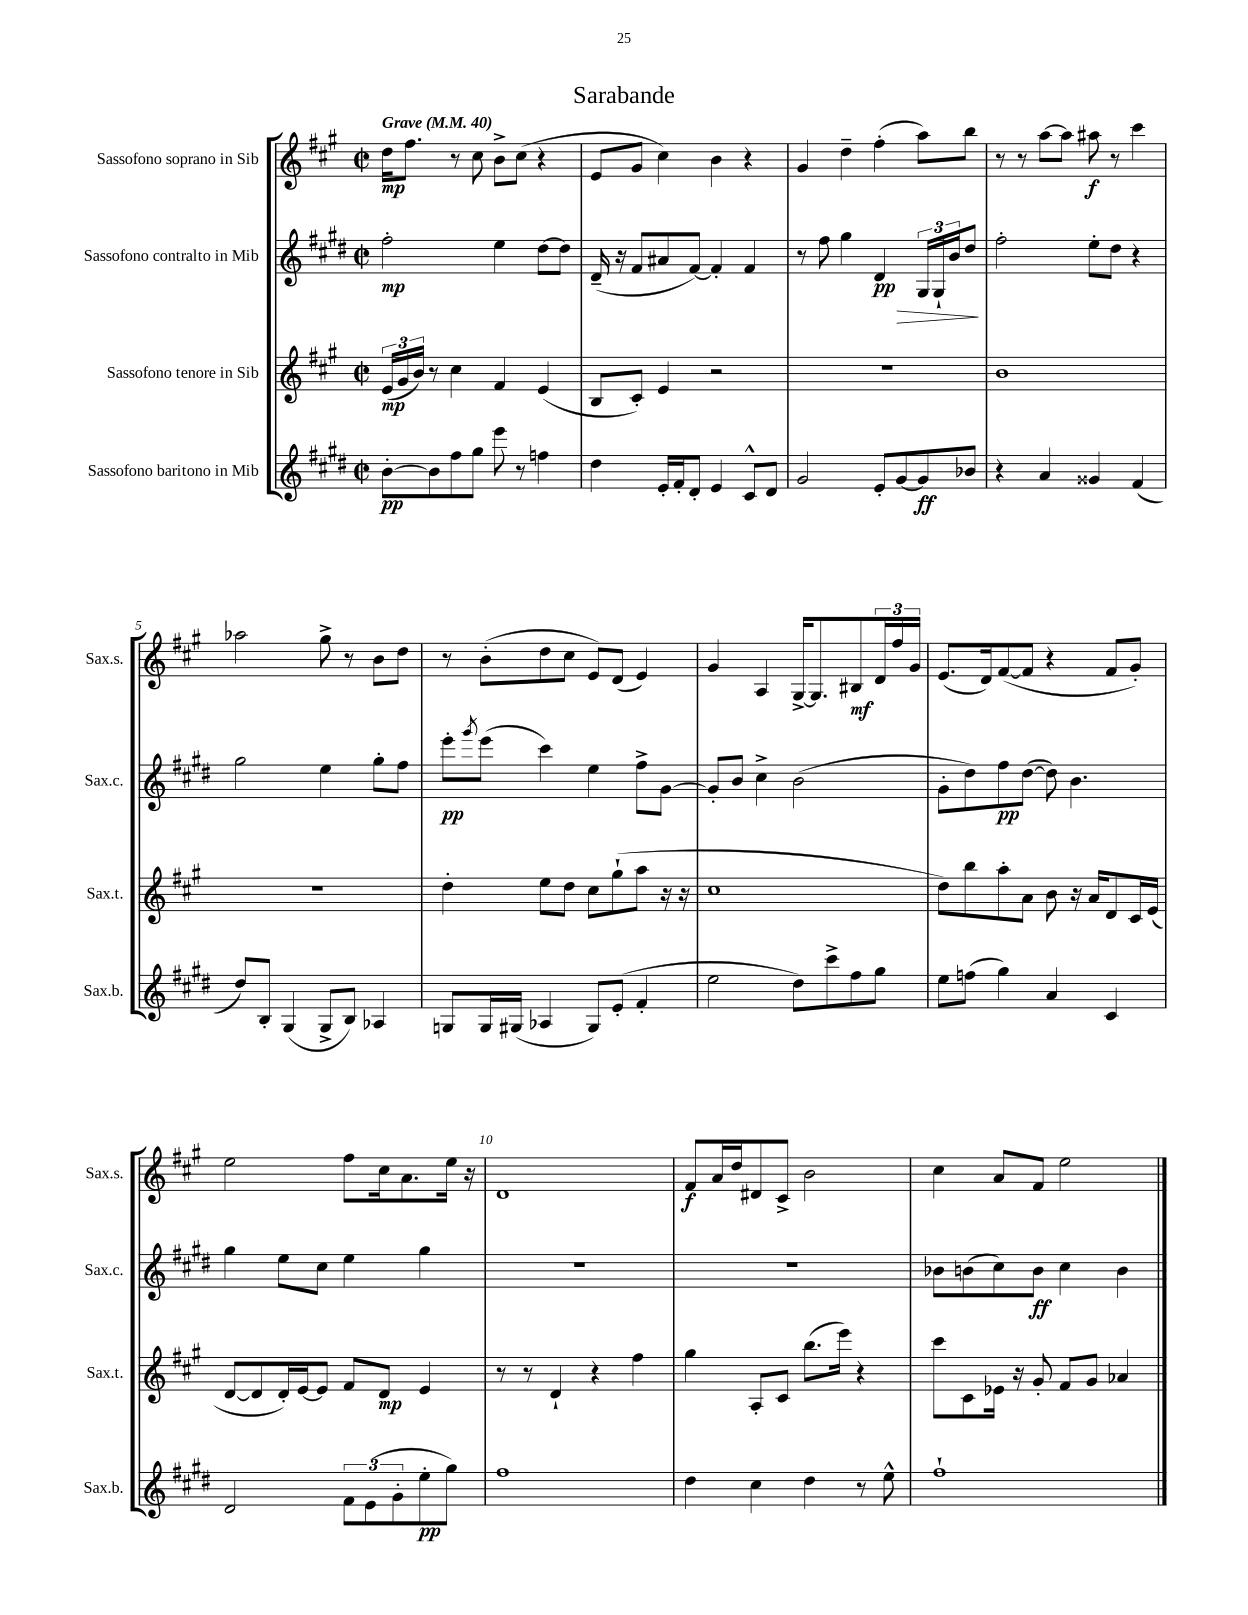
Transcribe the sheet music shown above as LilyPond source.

\header { title = "Sarabande" }
<<
\new StaffGroup <<
\new Staff = "s0" \with { instrumentName = "Sassofono soprano in Sib" shortInstrumentName = "Sax.s." } {
    \clef treble \key a \major \defaultTimeSignature \time 2/2 \tempo "Grave" 4 = 40
    d''16\mp fis''8. r8 cis''8 b'8-> cis''8( r4 |
    e'8 gis'8 cis''4) b'4 r4 |
    gis'4 d''4-- fis''4-.( a''8) b''8 |
    r8 r8 a''8~ a''8 ais''8\f r8 cis'''4 |
    aes''2 gis''8-> r8 b'8 d''8 |
    r8 b'8-.( d''8 cis''8 e'8) d'8( e'4) |
    gis'4 a4 gis16~-> gis8. bis8\mf \tuplet 3/2 { d'16 fis''16 gis'16 } |
    e'8.( d'16) fis'8~( fis'8 r4 fis'8 gis'8-.) |
    e''2 fis''8 cis''16 a'8. e''16 r16 |
    d'1 |
    fis'8\f a'16 d''16 dis'8 cis'8-> b'2 |
    cis''4 a'8 fis'8 e''2 \bar "|." |
}
\new Staff = "s1" \with { instrumentName = "Sassofono contralto in Mib" shortInstrumentName = "Sax.c." } {
    \clef treble \key e \major \defaultTimeSignature \time 2/2
    fis''2-.\mp e''4 dis''8~ dis''8 |
    dis'16--( r16 fis'8 ais'8 fis'8~) fis'4-. fis'4 |
    r8 fis''8 gis''4 dis'4\pp\> \tuplet 3/2 { gis16 gis16-! b'16 } dis''8\! |
    fis''2-. e''8-. dis''8 r4 |
    gis''2 e''4 gis''8-. fis''8 |
    e'''8-.\pp \acciaccatura { gis'''8 } e'''8( cis'''4) e''4 fis''8-> gis'8~ |
    gis'8-. b'8 cis''4-> b'2( |
    gis'8-. dis''8) fis''8\pp dis''8~( dis''8) b'4. |
    gis''4 e''8 cis''8 e''4 gis''4 |
    R1 |
    R1 |
    bes'8 b'8( cis''8) b'8\ff cis''4 b'4 \bar "|." |
}
\new Staff = "s2" \with { instrumentName = "Sassofono tenore in Sib" shortInstrumentName = "Sax.t." } {
    \clef treble \key a \major \defaultTimeSignature \time 2/2
    \tuplet 3/2 { e'16\mp( gis'16 b'16) } r8 cis''4 fis'4 e'4( |
    b8 cis'8-.) e'4 r2 |
    R1 |
    b'1 |
    r1 |
    d''4-. e''8 d''8 cis''8 gis''8-!( a''8 r16 r16 |
    cis''1 |
    d''8) b''8 a''8-. a'8 b'8 r16 a'16 d'8 cis'16 e'16( |
    d'8~ d'8 d'16-.) e'16~ e'8 fis'8 d'8\mp e'4 |
    r8 r8 d'4-! r4 fis''4 |
    gis''4 a8-. cis'8 b''8.( e'''16) r4 |
    cis'''8 cis'8 ees'16 r16 gis'8-. fis'8 gis'8 aes'4 \bar "|." |
}
\new Staff = "s3" \with { instrumentName = "Sassofono baritono in Mib" shortInstrumentName = "Sax.b." } {
    \clef treble \key e \major \defaultTimeSignature \time 2/2
    b'8~-.\pp b'8 fis''8 gis''8 e'''8 r8 f''4 |
    dis''4 e'16-. fis'16-. dis'8-. e'4 cis'8-^ dis'8 |
    gis'2 e'8-. gis'8~ gis'8\ff bes'8 |
    r4 a'4 gisis'4 fis'4( |
    dis''8) b8-. gis4( gis8-> b8) aes4 |
    g8 g16 gis16( aes4 gis8) e'8-.( fis'4-. |
    e''2 dis''8) cis'''8-> fis''8 gis''8 |
    e''8 f''8( gis''4) a'4 cis'4 |
    dis'2 \tuplet 3/2 { fis'8 e'8( gis'8-. } e''8-.\pp gis''8) |
    fis''1 |
    dis''4 cis''4 dis''4 r8 e''8-^ |
    fis''1-! \bar "|." |
}
>>
>>
\layout { \context { \Score \override BarNumber.break-visibility = ##(#f #t #t) barNumberVisibility = #(every-nth-bar-number-visible 5) } }
